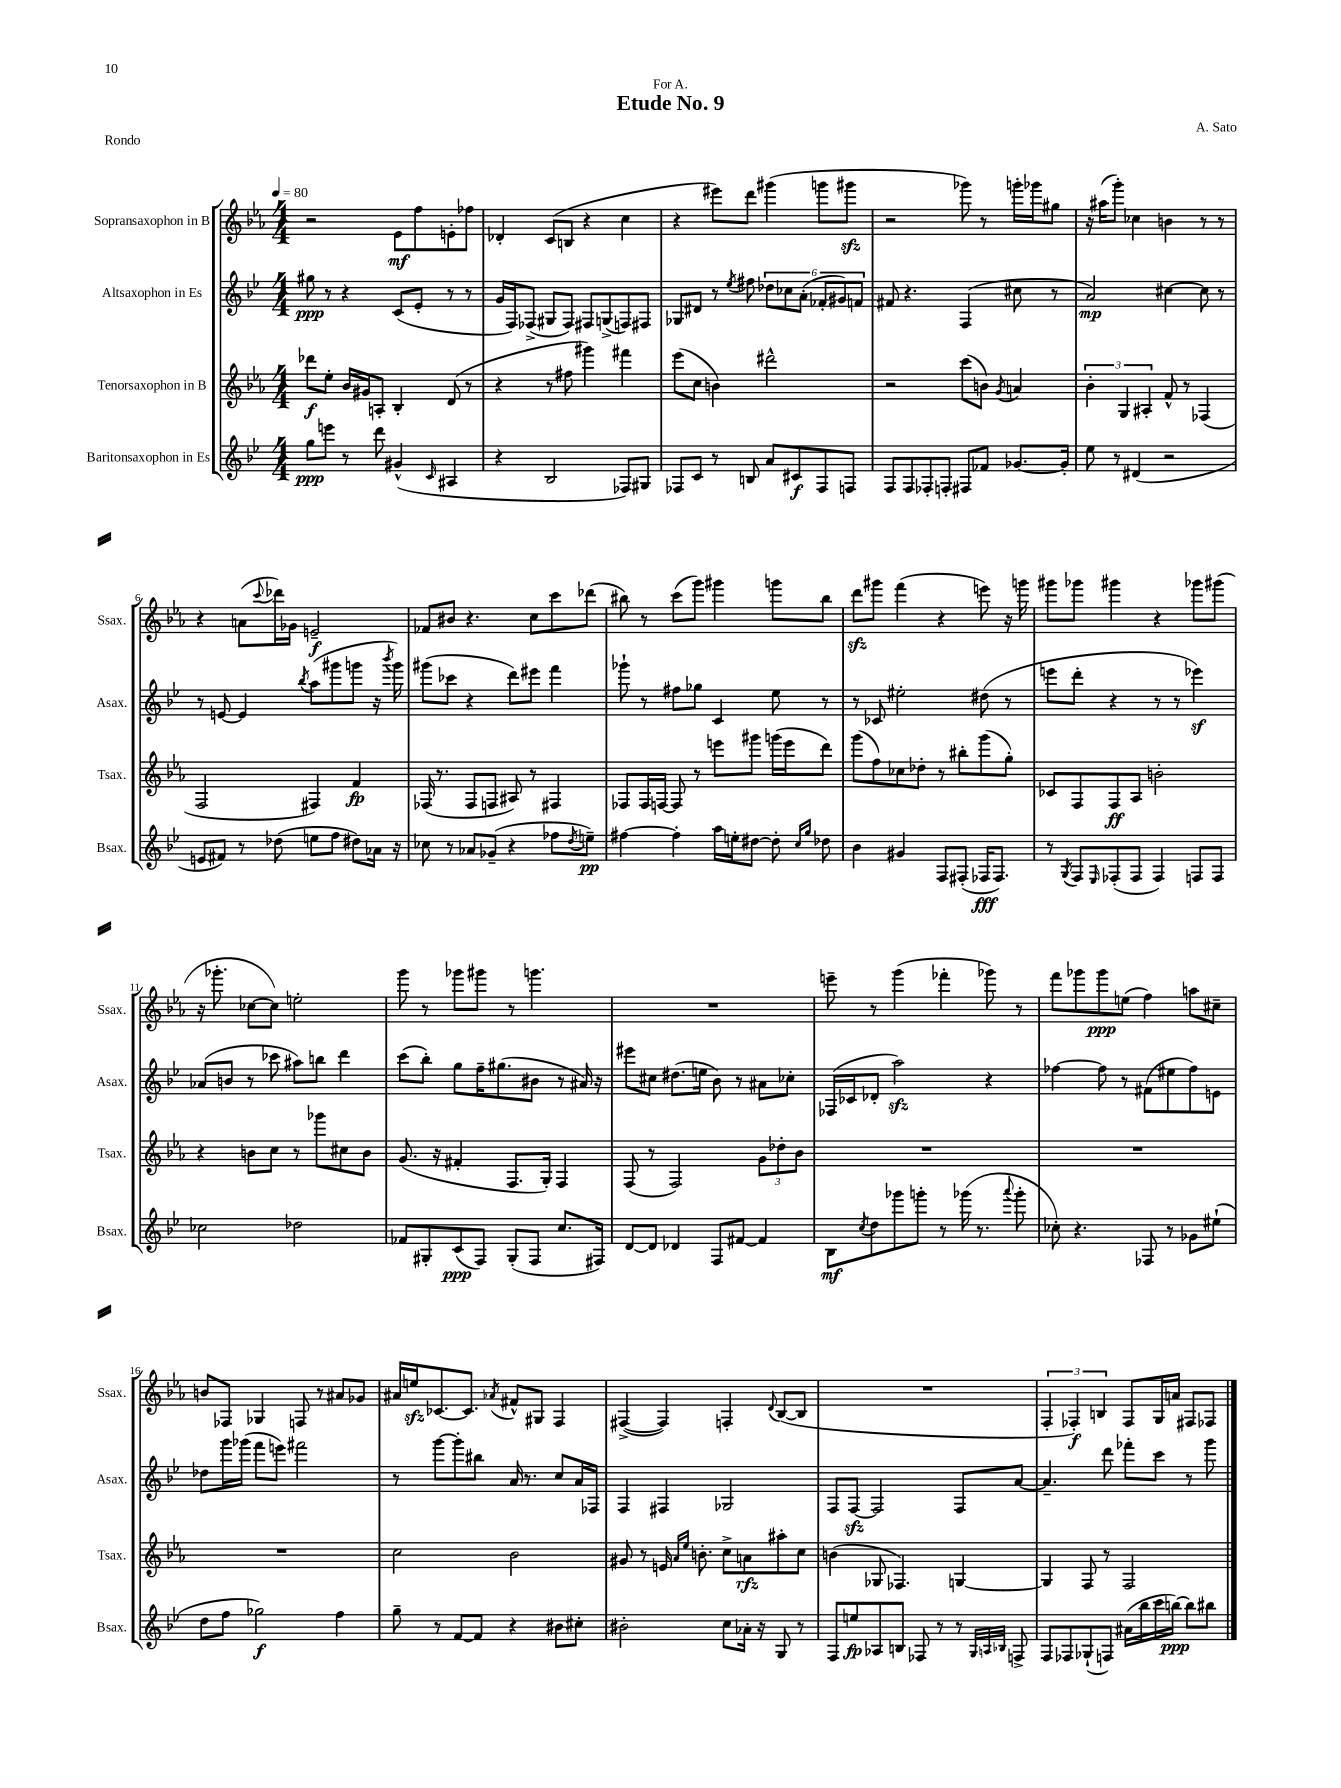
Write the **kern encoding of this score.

**kern	**kern	**kern	**kern
*staff4	*staff3	*staff2	*staff1
*clefG2	*clefG2	*clefG2	*clefG2
*k[b-e-]	*k[b-e-a-]	*k[b-e-]	*k[b-e-a-]
*M4/4	*M4/4	*M4/4	*M4/4
*MM80	*MM80	*MM80	*MM80
8gg\L	8ddd-\L	8gg#\	2r
8eee\J	8ee-'\J	8r	.
8r	16b-/LL	4r	.
.	16g#/J	.	.
8ddd\	8A'/J	.	.
(4g#^^/	4B-'/	(8c/L	8e-\L
.	.	8e-'/J	8ff\
16qqc/	.	.	.
4A#/	(8d/	8r	8e'\
.	8r	8r	8ff-\J
=	=	=	=
4r	4r	16g/LL	4d-'/
.	.	16F/J)	.
.	.	(8F-^/J	.
2B-/	8r	8G#/L	(8c/L
.	8ff#\	8F-/J)	8B/J
.	4ggg#\)	8F#/L	4r
.	.	(8G^/	.
8F-/L)	4fff#\	8F/)	4cc\
8G#/J	.	8F#/J	.
=	=	=	=
8F-/L	(8eee-\L	8G-/L	4r
8c/J	8cc\J	8d#/J	.
8r	4b\)	8r	8eee#\L)
.	.	8qee-/	.
8B/	.	8ff#\	8ddd\J
8a/L	2ddd#^^\	12dd-\L	(4ggg#\
.	.	12cc-\	.
8c#/	.	.	.
.	.	(12a'\J	.
8F-/	.	12f-'/L	8ggg\L
.	.	12g#/)	.
8F/J	.	.	8ggg#\J
.	.	12f/J	.
=	=	=	=
8F/L	2r	8f#/	2r
8F/	.	4.r	.
8F-'/	.	.	.
8F'/J	.	.	.
8F#/L	(8ccc\L	(4F/	8ggg-\)
8f-/J	8b\J)	.	8r
.	8qg/	.	.
[8.g-/L	4a/	8cc#\	16ggg'\LL
.	.	.	16ggg-\J
.	.	8r	8gg#\J
16g-'/]Jk	.	.	.
=	=	=	=
8ee-\	6b-'\	2a/)	16r
.	.	.	(16aa#\LK
8r	.	.	8ggg'\J)
.	6G/	.	.
(4d#/	.	.	4cc-\
.	6A#'/	.	.
2r	8f^^/	[4cc#\	4b\
.	8r	.	.
.	(4F-/	8cc#\]	8r
.	.	8r	8r
=	=	=	=
8e/L	2F/	8r	4r
8f#/J)	.	[8e/	.
8r	.	4e/]	(8a\L
.	.	.	8qqccc/
(8dd-\	.	.	16ddd-\L)
.	.	.	16g-\JJ
.	.	8qbb-/	.
8ee\L	4F#/)	(8aa\L	2e~/
8ff\J	.	8ggg#\	.
8dd#\L)	4f/	8ggg\J	.
16a-\Jk	.	16r	.
.	.	8qbbb-/	.
16r	.	16ggg\)	.
=	=	=	=
8cc-\	(16F-/	(8ggg#\L	8f-/L
.	8.r	.	.
8r	.	8ccc-\J	8b#/J
8a-/L	8F-/L	4r	4.r
(8g-~/J	8F/J	.	.
4r	8A#/)	8ddd\L)	.
.	8r	8eee#\J	8cc\L
8ff-\L	4F#/	4fff\	8ccc\
8qdd/	.	.	.
8ee~\J)	.	.	(8ddd-\J
=	=	=	=
[4ff#\	8F-/L	8ggg-`\	8bb#\)
.	16F-/L	8r	8r
.	[16F/JJ	.	.
4ff#'\]	8F/]	8ff#\L	(8ccc\L
.	8r	8gg-\J	8ggg\J)
16aa\LL	8eee\L	4c/	4ggg#\
16ee'\J	.	.	.
[8dd#\J	8ggg#\J	.	.
8dd#'\]	(16ggg\LL	8ee-\	8ggg\L
.	16eee\J	.	.
16qqcc/LL	.	.	.
16qqgg/JJ	.	.	.
8dd-\	8ddd\J)	8r	8bb#\J
=	=	=	=
4b-\	(8ggg\L	8r	8ddd\L
.	8ff\)	8c-/	8ggg#\J
4g#/	8cc-\	2ee#'\	(4fff\
.	8dd-'\J	.	.
8F/L	8r	.	4r
(8F#'/J	8bb#'\L	.	.
16F-/LK	(8ggg\	(8dd#\	8eee\)
8.F-/J)	.	.	.
.	8gg'\J)	8r	16r
.	.	.	16ggg\
=	=	=	=
8r	8c-/L	8eee\L	8ggg#\L
8qG/	.	.	.
8F/L	8F/	8ddd'\J	8ggg-\J
16qqE-/	.	.	.
(8F-'/	8F/	4r	4ggg#\
8F-/J	8A-/J	.	.
4F-/)	2b'\	8r	4r
.	.	8r	.
8F/L	.	4eee-\)	8ggg-\L
8F/J	.	.	(8ggg#\J
=	=	=	=
2cc-\	4r	(8a-/L	16r
.	.	.	8.ggg-'\
.	.	8b/J	.
.	8b\L	8r	[8cc-\L
.	8cc\J	8ccc-\	8cc-\]J)
2dd-\	8r	8aa#\L)	2ee'\
.	8ggg-\L	8bb\J	.
.	8cc#\	4ddd\	.
.	8b\J	.	.
=	=	=	=
8f-/L	(8.g/	(8ccc\L	8ggg\
8G#'/	.	8bb-'\J)	8r
.	16r	.	.
(8c/	4f#'/	8gg\L	8ggg-\L
8F/J)	.	16ff~\K	8ggg#\J
.	.	(8.gg#\	.
(8G#'/L	8.F/L	.	8r
8F/J	.	8b#\J	4.ggg\
.	16G'/Jk)	.	.
8.cc/L	4F/	8r	.
.	.	16a#/)	.
16F#/Jk)	.	16r	.
=	=	=	=
[8d/L	(8F/	8eee#\L	1r
8d/]J	8r	8cc#\J	.
4d-/	2F/)	(8.dd#\L	.
.	.	16ee\Jk	.
8F/L	.	8b-\)	.
[8f#/J	.	8r	.
4f#/]	12g\L	8a#\L	.
.	12dd-'\	.	.
.	.	8cc-'\J	.
.	12b-\J	.	.
=	=	=	=
8B-\L	1r	(16F-/LL	8eee~\
.	.	16c-/J	.
8qcc/	.	.	.
8dd\	.	8d-'/J	8r
8ggg-\	.	2aa\)	(4ggg\
8ggg'\J	.	.	.
8r	.	.	4fff-'\
(16ggg-\	.	.	.
8.r	.	.	.
.	.	4r	8ggg-\)
8qqaaa/	.	.	.
8ggg-'\	.	.	8r
=	=	=	=
8cc-'\)	1r	[4ff-\	8fff\L
4.r	.	.	8ggg-\
.	.	8ff-\]	8ggg-\
.	.	8r	(8ee\J
8F-/	.	(8f#\L	4ff\)
8r	.	8ee#\	.
8g-\L	.	8ff-\)	8aa\L
(8ee#`\J	.	8e\J	8cc#~\J
=	=	=	=
8dd\L	1r	8dd-\L	8b/L
8ff\J	.	16ggg\L	8F-/J
.	.	(16ggg-\JJ	.
2gg-\)	.	8fff\L	4G-/
.	.	8eee\J)	.
.	.	2fff#\	8F/
.	.	.	8r
4ff\	.	.	8a#/L
.	.	.	8g-/J
=	=	=	=
8gg~\	2cc\	8r	16a#/LL
.	.	.	16ee/J
8r	.	[8ggg\L	[8.c-/
[8f/L	.	8ggg'\]	.
.	.	.	8.c-/]J
8f/]J	.	8bb#\J	.
.	.	.	8qa-/
4r	2b-\	16a/	8f#^^/L
.	.	8.r	.
.	.	.	8G#/J
8b#\L	.	8cc/L	4F/
8cc#'\J	.	16a/L	.
.	.	16F-/JJ	.
=	=	=	=
2b#'\	8g#/	4F/	([4F#^/
.	8r	.	.
.	16e/	4F#/	4F#/])
.	16qqa-/LL	.	.
.	16qqee-/JJ	.	.
.	8.b'\	.	.
8cc\L	8cc^\L	2G-/	4F'/
16a-'\Jk	8a\	.	.
16r	.	.	.
.	.	.	8qqd/
8G/	8aa#'\	.	([8B-/L
8r	8cc\J	.	8B-/]J
=	=	=	=
8F/L	(4b\	8F/L	1r
8ee/	.	[8F/J	.
8A-/	8G-/	2F/]	.
8B/J	4.F-/)	.	.
8F-/	.	.	.
8r	.	.	.
8r	[4G/	8F/L	.
32qqG/LLL	.	.	.
32qqA/	.	.	.
32qqB-/JJJ	.	.	.
8F^/	.	[8a/J	.
=	=	=	=
8F/L	4G/]	4.a~/]	6F'/
8F-/	.	.	.
.	.	.	6F-'/)
(8G-`/	8F/	.	.
.	.	.	6B/
8F/J)	8r	8ddd\	.
(16a#\LL	2F/	8fff-'\L	8F-/L
16bb-\	.	.	.
16ccc\	.	8ccc\J	16G/L
[16bb\JJ)	.	.	16a/JJ
8bb\]L	.	8r	8F#/L
8bb#\J	.	8ggg\	8F-/J
==	==	==	==
*-	*-	*-	*-
